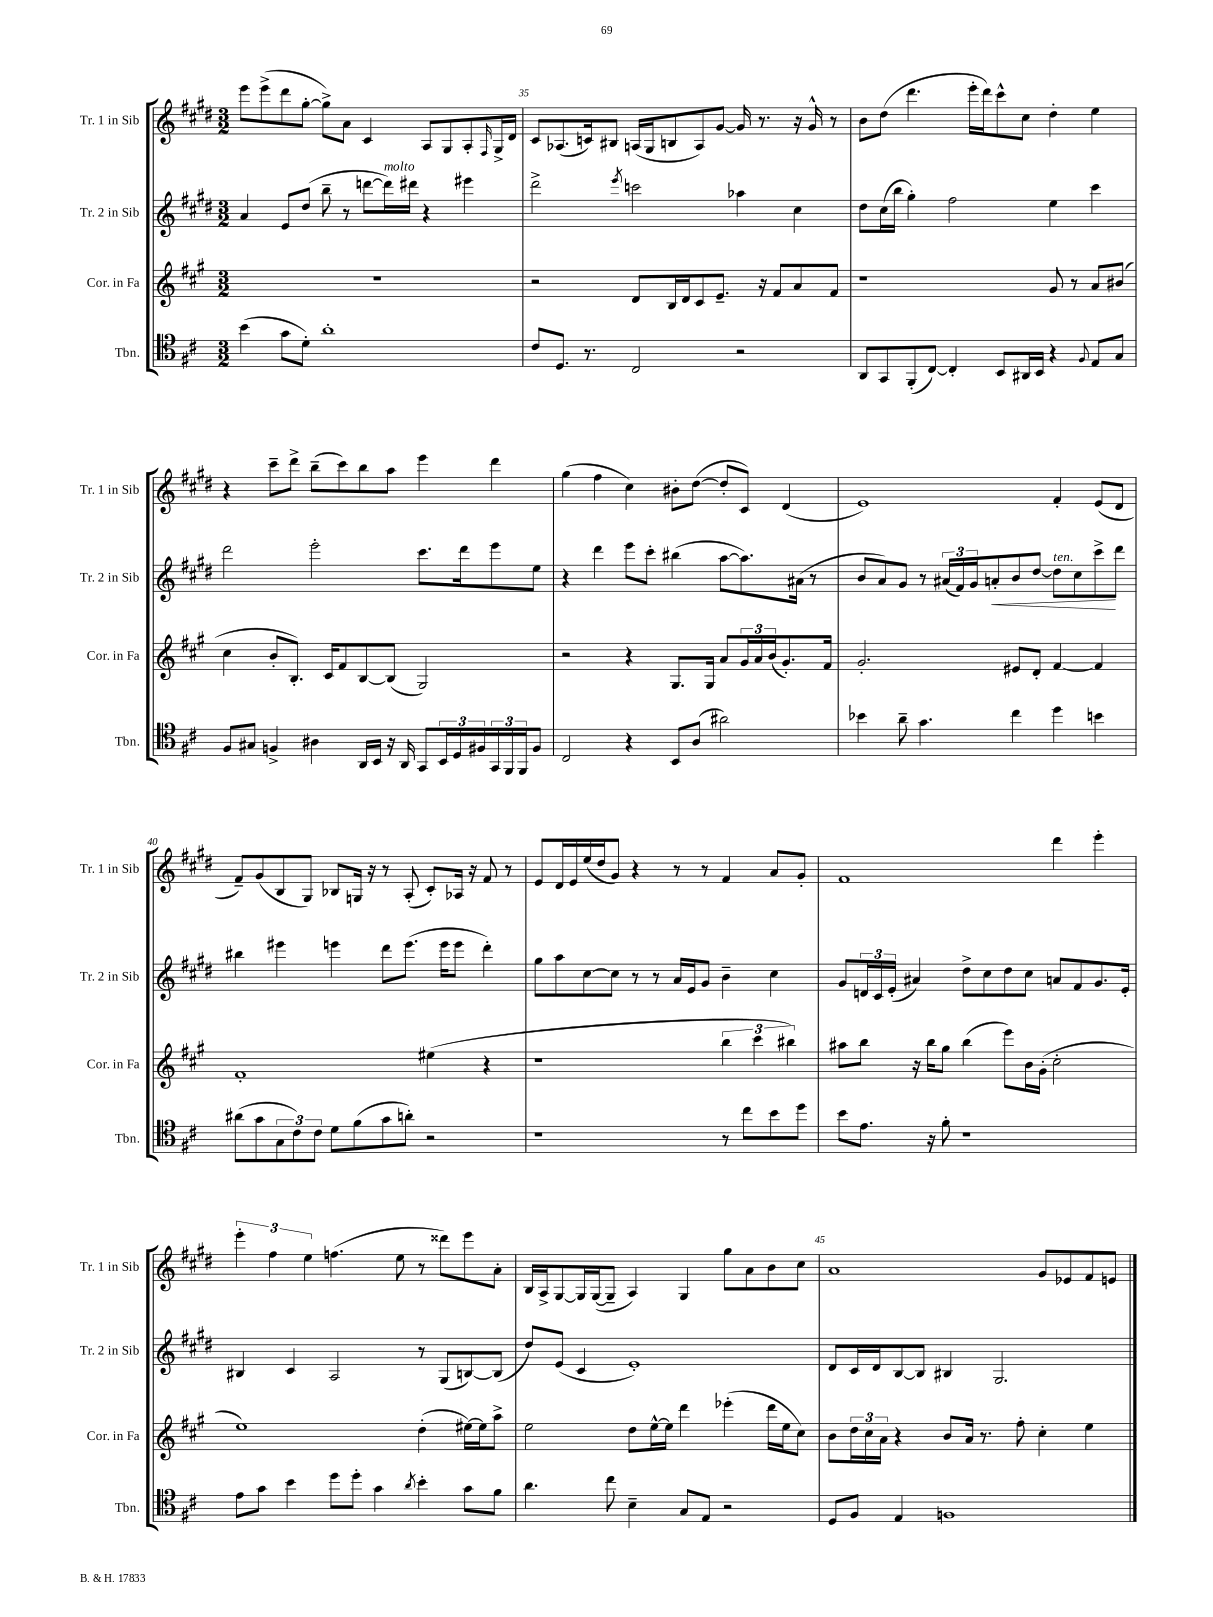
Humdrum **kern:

**kern	**kern	**kern	**kern
*staff4	*staff3	*staff2	*staff1
*clefC4	*clefG2	*clefG2	*clefG2
*k[f#c#]	*k[f#c#g#]	*k[f#c#g#d#]	*k[f#c#g#d#]
*M3/2	*M3/2	*M3/2	*M3/2
(4b	1.r	4a	8eee
.	.	.	(8eee^
8g	.	8e	8ddd#
8d')	.	(8dd#	[8gg#'
1a'	.	8bb~	8gg#^])
.	.	8r	8a
.	.	[8ddd	4c#
.	.	16ddd])	.
.	.	16ddd#	.
.	.	4r	8A
.	.	.	8G#
.	.	4eee#	8A'
.	.	.	16qqF#
.	.	.	16G#^
.	.	.	16d#
=	=	=	=
8c#	2r	2ddd#^	8c#
8.D	.	.	(8.A-
8.r	.	.	16c)
.	.	.	8B#
.	.	8qeee	.
2C#	8d	2ccc	(16A
.	.	.	16G#
.	16B	.	8B
.	16d	.	.
.	8c#	.	8A)
.	8.e~	.	[8g#
2r	.	4aa-	16g#]
.	16r	.	8.r
.	8f#	.	.
.	8a	4cc#	16r
.	.	.	16g#^^
.	8f#	.	8r
=	=	=	=
8AA	1r	8dd#	8b
8GG	.	(16cc#	(8dd#
.	.	16bb	.
(8FF#'	.	4gg#')	4.ddd#
[8C#)	.	.	.
4C#']	.	2ff#	.
.	.	.	16eee'
.	.	.	16ddd#)
8BB	.	.	8ccc#^^
16AA#	.	.	8cc#
16BB	.	.	.
4r	8g#	4ee	4dd#'
.	8r	.	.
8qqF#	.	.	.
8E	8a	4ccc#	4ee
8G	(8b#	.	.
=	=	=	=
8F#	4cc#	2ddd#	4r
8G#	.	.	.
4F^	8b'	.	8ccc#~
.	8.B')	.	8ddd#^
4A#	.	2eee'	(8bb~
.	16c#	.	.
.	8f#	.	8ccc#)
16AA	[8B	.	8bb
16BB	.	.	.
16r	(8B]	.	8aa
16AA	.	.	.
8GG	2G#)	8.ccc#	4eee
24BB	.	.	.
24D	.	.	.
.	.	16ddd#	.
24F#	.	.	.
24GG	.	8eee	4ddd#
24FF#	.	.	.
24FF#	.	.	.
8F#	.	8ee	.
=	=	=	=
2C#	2r	4r	(4gg#
.	.	4ddd#	4ff#
4r	4r	8eee	4cc#)
.	.	8ccc#'	.
8BB	8.G#	(4bb#	8b#'
(8A	.	.	([8dd#
.	16G#	.	.
2a#)	8a	[8aa	8dd#']
.	24g#	8.aa])	8c#)
.	24a	.	.
.	(24b	.	.
.	8.g#')	.	(4d#
.	.	(16a#	.
.	.	8r	.
.	16f#	.	.
=	=	=	=
4b-	2.g#'	8b	1e)
.	.	8a)	.
8a~	.	8g#	.
4.g	.	8r	.
.	.	(24a#	.
.	.	24f#)	.
.	.	24g#	.
.	.	8a'	.
4cc#	8e#	8b	.
.	8d'	[8dd#	.
4dd	[4f#	8dd#]	4f#'
.	.	8cc#	.
4b	4f#]	8ccc#^	(8e
.	.	8ddd#	8d#
=	=	=	=
(8a#	1f#'	4bb#	8f#~)
8g	.	.	(8g#
12G	.	4eee#	8B
12c#)	.	.	.
.	.	.	8G#)
12c#	.	.	.
8d	.	4eee	8B-
(8f#	.	.	16G
.	.	.	16r
8g	.	8ddd#	8r
8a')	.	(8.eee	(8A'
2r	(4ee#	.	8c#')
.	.	16eee	.
.	.	8eee	16A-
.	.	.	16r
.	4r	4ddd#')	8f#
.	.	.	8r
=	=	=	=
1r	1r	8gg#	8e
.	.	8aa	16d#
.	.	.	16e
.	.	[8cc#	(16ee
.	.	.	16dd#
.	.	8cc#]	8g#)
.	.	8r	4r
.	.	8r	.
.	.	16a	8r
.	.	16e	.
.	.	8g#	8r
8r	6bb	4b~	4f#
8cc#	.	.	.
.	6ccc#	.	.
8b	.	4cc#	8a
.	6bb#)	.	.
8dd	.	.	8g#'
=	=	=	=
8b	8aa#	8g#	1f#
8.e	8bb	24d	.
.	.	24c#	.
.	.	(24e'	.
.	16r	4a#)	.
16r	16bb	.	.
8f#'	8gg#	.	.
1r	(4bb	8dd#^	.
.	.	8cc#	.
.	8eee)	8dd#	.
.	16b	8cc#	.
.	(16g#'	.	.
.	2cc#'	8a	4ddd#
.	.	8f#	.
.	.	8.g#	4eee'
.	.	16e'	.
=	=	=	=
8e	1ee)	4B#	6eee'
8g	.	.	.
.	.	.	6ff#
4b	.	4c#	.
.	.	.	6ee
8dd	.	2A	(4.ff
8dd'	.	.	.
4g	.	.	.
.	.	.	8ee
8qa	.	.	.
4b'	(4dd'	8r	8r
.	.	(8G#	8ddd##)
8g	[16ee#)	[8B)	8eee
.	16ee#]	.	.
8f#	8aa^	(8B]	8a'
=	=	=	=
4.a	2ee	8dd#)	16B
.	.	.	16A^
.	.	(8e	[8G#
.	.	4c#	16G#]
.	.	.	([16G#
8cc#	.	.	8G#~]
4B~	8dd	1e')	4A)
.	[16ee^^	.	.
.	16ee]	.	.
8G	4ddd	.	4G#
8E	.	.	.
2r	(4eee-'	.	8gg#
.	.	.	8a
.	16ddd	.	8b
.	16ee	.	.
.	8cc#)	.	8cc#
=	=	=	=
8D	8b	8d#	1a
8F#	24dd	16c#	.
.	24cc#	.	.
.	.	16d#	.
.	24a	.	.
4E	4r	[8B	.
.	.	8B]	.
1F	8b	4B#	.
.	16a	.	.
.	8.r	.	.
.	.	2.G#	.
.	8ff#'	.	.
.	4cc#'	.	8g#
.	.	.	8e-
.	4ee	.	8f#
.	.	.	8e
==	==	==	==
*-	*-	*-	*-
